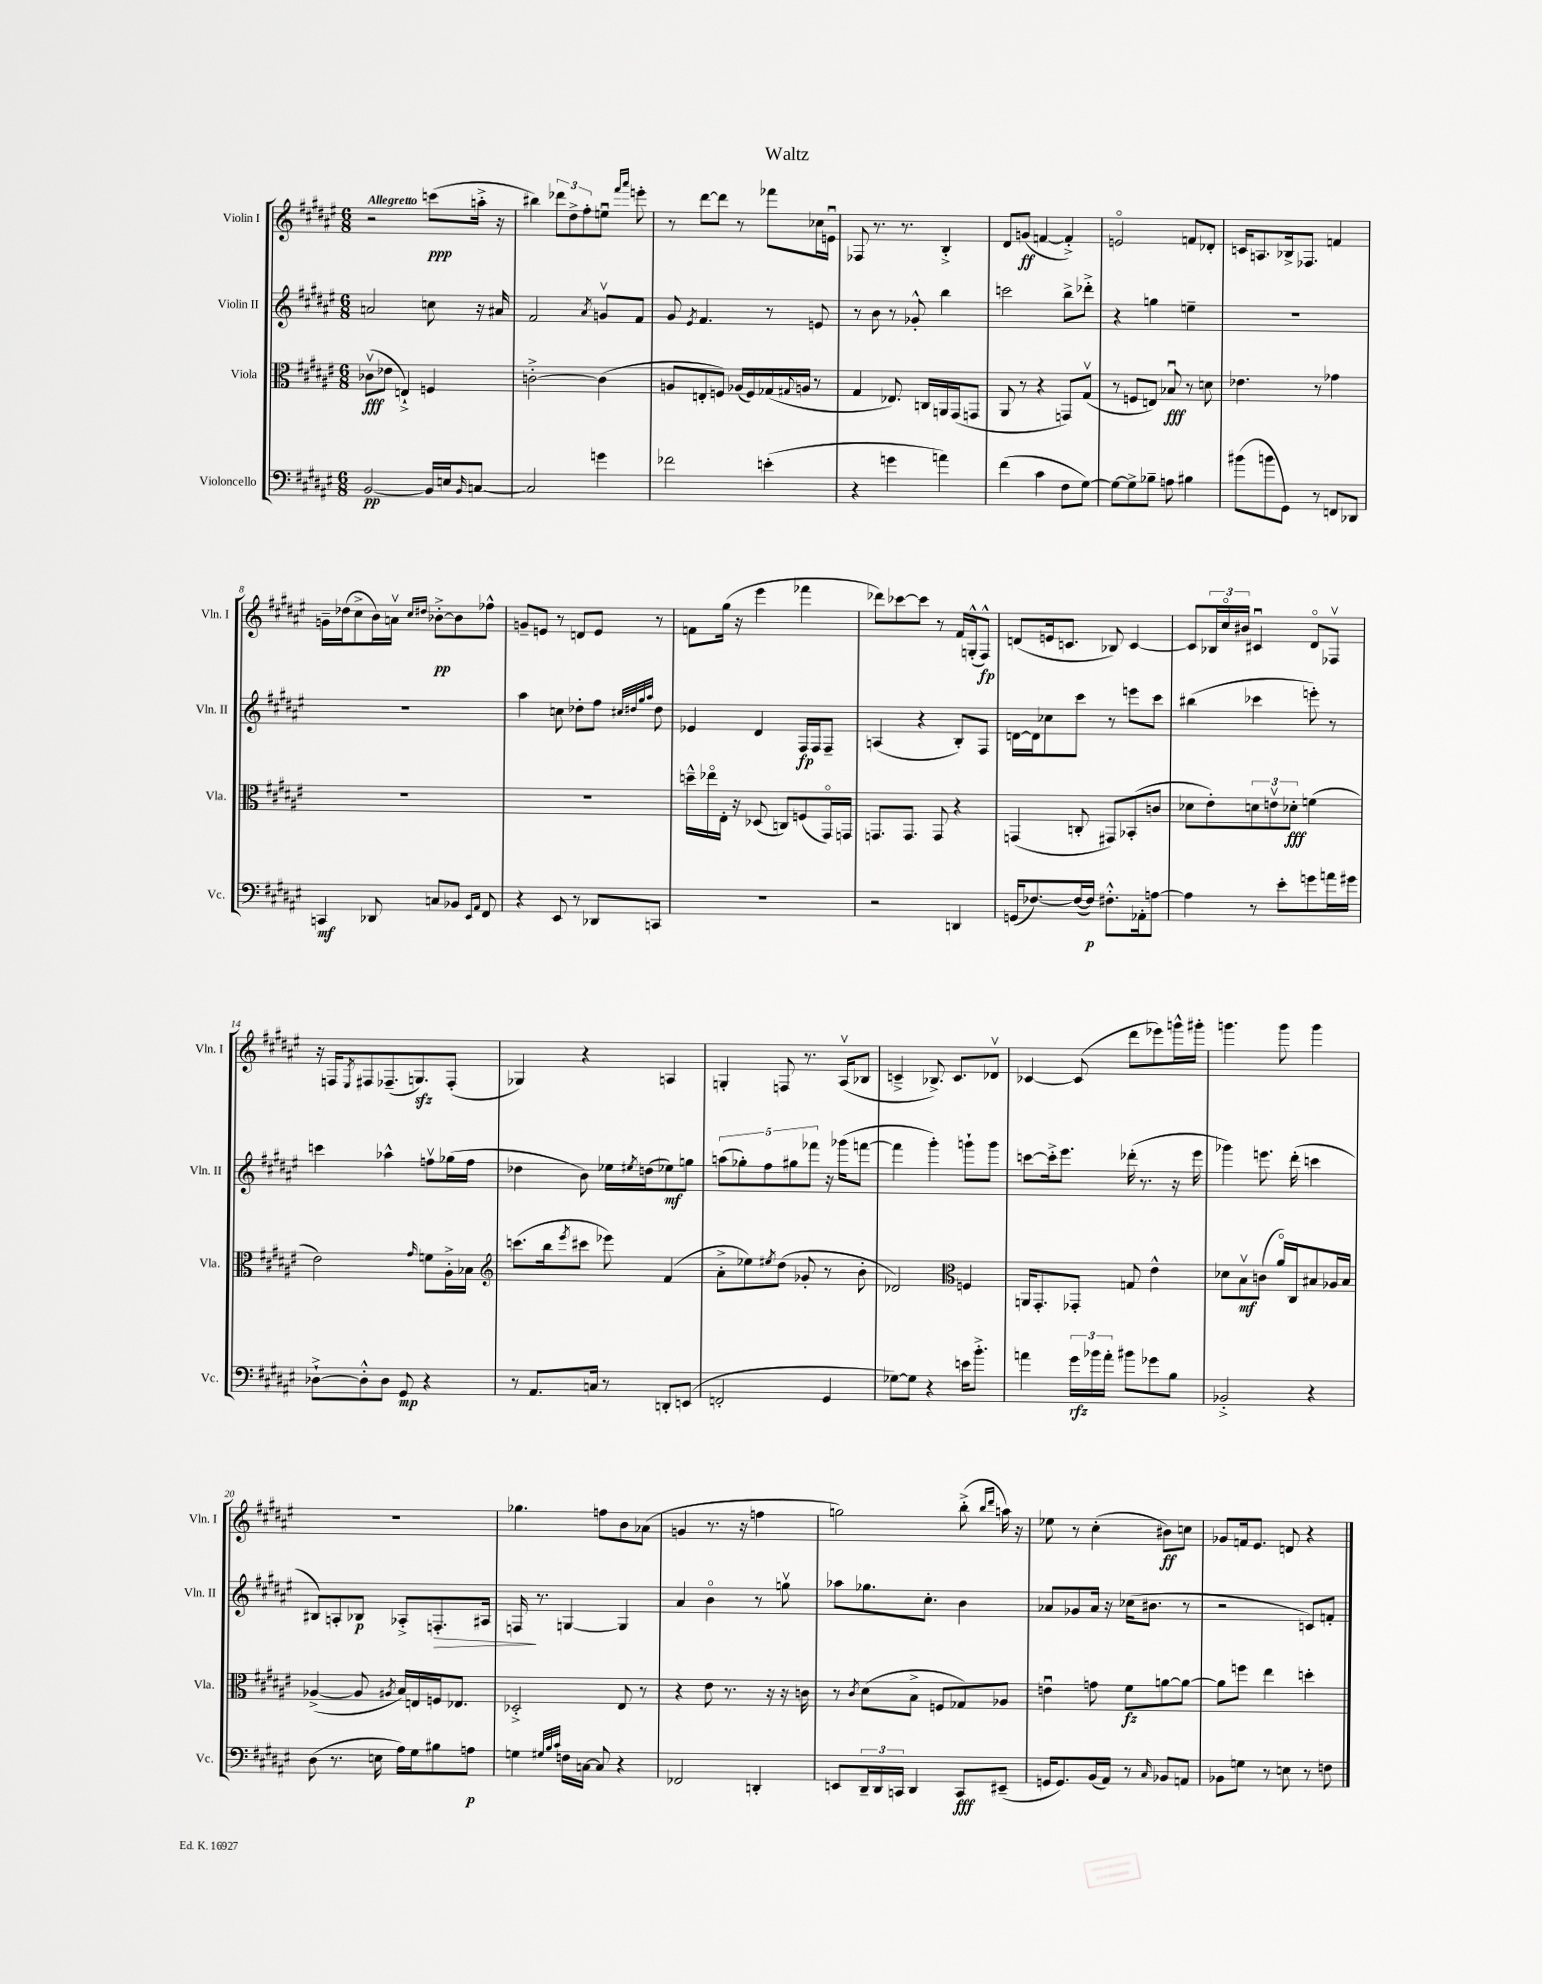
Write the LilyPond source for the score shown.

\header { title = "Waltz" }
<<
\new StaffGroup <<
\new Staff = "s0" \with { instrumentName = "Violin I" shortInstrumentName = "Vln. I" } {
    \clef treble \key fis \major \numericTimeSignature \time 6/8 \tempo "Allegretto"
    r2 c'''8\ppp( a''16-.-> r16 |
    bis''4) \tuplet 3/2 { des'''8 dis''8-> fis''8-. } e''8\downbow \grace { fis'''16 ais'''16 } e'''8-. |
    r8 dis'''8~ dis'''8 r8 fes'''8 ces''16 e'16\downbow |
    fes8 r8. r8. b4-.-> |
    dis'8 g'8\ff( f'4~ f'4-.->) |
    e'2\flageolet f'8 des'8-. |
    c'16 a8. bes16-> fes8. f'4 |
    g'16-- des''16( cis''8-> b'16) a'16\upbow \grace { cis''16 dis''16 } bes'8~-.->\pp bes'8 fes''8-^ |
    g'8-- e'8 r8 d'8 e'8 r8 |
    f'8 gis''16( r16 eis'''4 fes'''4 |
    des'''8) ces'''8~ ces'''8 r8 fis'16 g16-.-^( fis8-^\fp) |
    d'8( e'16 c'8. bes8) c'4~ |
    c'8 \tuplet 3/2 { bes16 cis''16\flageolet bis'16 } cis'4\downbow dis'8\flageolet fes8\upbow |
    r16 f16 \acciaccatura { eis8 } fis8 fes8.--( g8.\sfz) fes8-.( |
    ges4) r4 a4 |
    g4-. f8 r8. ais16\upbow( bes8 |
    c'4---> bes8.->) c'8. des'8\upbow |
    ces'4~ ces'8( dis'''8 ees'''8) g'''16-^ gis'''16-. |
    g'''4. g'''8 g'''4 |
    R2. |
    ges''4. f''8 b'8 aes'8( |
    g'4 r8. r16 f''4 |
    g''2) b''8-.->( \grace { b''16 dis'''16 } a''16) r16 |
    ees''8 r8 cis''4-.( bis'8\ff) c''8 |
    ges'8 f'16 eis'8. d'8 r4 \bar "|." |
}
\new Staff = "s1" \with { instrumentName = "Violin II" shortInstrumentName = "Vln. II" } {
    \clef treble \key fis \major \numericTimeSignature \time 6/8
    a'2 c''8 r16 ais'16 |
    fis'2 \acciaccatura { ais'8 } g'8\upbow fis'8 |
    gis'8 \acciaccatura { eis'8 } fis'4. r8 e'8 |
    r8 b'8 r8 ges'8-.-^ b''4 |
    c'''2 b''8-> des'''8-.-> |
    r4 g''4 e''4-- |
    R2. |
    R2. |
    ais''4 c''8 des''8-. fis''8 \grace { cis''32 dis''32 gis''32 ais''32 } dis''8 |
    ees'4 dis'4 fis16\fp fis16 fis8-- |
    a4( r4 b8-.) fis8 |
    d'16~ d'16 ces''8 cis'''8 r8 e'''8 cis'''8 |
    bis''4( ces'''4 e'''8-.) r8 |
    c'''4 aes''4-^ f''8\upbow ges''16( f''16 |
    des''4 b'8) ees''16 \acciaccatura { eis''8 } d''16( ees''8\mf) g''8 |
    \tuplet 5/4 { a''8( ges''8-.) fis''8 gis''8 fes'''8 } r16 ges'''16( f'''8~ |
    f'''4 gis'''4-.) g'''8-! g'''8 |
    c'''8~ c'''16-.-> eis'''8. des'''16-.( r8. r16 eis'''16 |
    ges'''4) e'''8. dis'''16-.( c'''4 |
    bis8) a8-. bes8\p aes8-.-> f8.-.\> ais16 |
    f16\! r8. g4~ g4 |
    ais'4 b'4\flageolet r8 g''8\upbow |
    aes''8 ges''8. cis''8.-. b'4 |
    aes'8 ges'8 aes'16 r16 ces''16( bis'8. r8 |
    r2 c'8) f'8-. \bar "|." |
}
\new Staff = "s2" \with { instrumentName = "Viola" shortInstrumentName = "Vla." } {
    \clef alto \key fis \major \numericTimeSignature \time 6/8
    ces'8\upbow\fff( ees'8 e4-!->) f4 |
    c'2~-.-> c'4( |
    a8 e8-. f8) aes16( f16) ges16( \appoggiatura { gis8 } a16 r8 |
    gis4 ees8.) c16 a,16 gis,16( g,8 |
    ais,8 r8 r4 g,8) gis8\upbow( |
    r8 f8 e8) bes8\downbow\fff r8 d'8 |
    ees'4. r8 ges'4 |
    R2. |
    R2. |
    d''16---^ ees''16\flageolet eis16-. r16 des8( c8) f8( gis,16\flageolet) g,16 |
    g,8. g,8. g,8 r4 |
    g,4( c8-. gis,8) bes,8-.( c'8 |
    des'8 eis'8-.) \tuplet 3/2 { d'8 e'8\upbow des'8-.\fff } f'4( |
    eis'2) \grace { gis'16 } f'8 ais16-.-> bes16 |
    \clef treble c'''8.( b''16 \acciaccatura { eis'''8 } cis'''8 ees'''8) fis'4( |
    ais'8-.-> ees''8) \acciaccatura { eis''8 } dis''8( ges'8-. r8 b'8-. |
    des'2) \clef alto f4 |
    a,16 gis,8.-. ges,8-. g8 eis'4-^ |
    des'8 b8\upbow\mf c'8( ais'16\flageolet) cis16 bis8 aes16 bis16 |
    aes4~->( aes8 \acciaccatura { ais8 } b16) e16 f16 ees8. |
    des2-.-> eis8 r8 |
    r4 eis'8 r8. r16 r16 c'16 |
    r8 \acciaccatura { cis'8 } dis'8( b8-> f8 ges8) aes8 |
    e'4\downbow g'8 fis'8\fz a'8~ a'8~ |
    a'8 f''8 eis''4 d''4-. \bar "|." |
}
\new Staff = "s3" \with { instrumentName = "Violoncello" shortInstrumentName = "Vc." } {
    \clef bass \key fis \major \numericTimeSignature \time 6/8
    b,2~\pp b,16 e16 \grace { b,16 } c8~ |
    c2 g'4 |
    fes'2 e'4-.( |
    r4 g'4 a'4) |
    fis'4( cis'4 fis8 gis8~) |
    gis8~ gis8-> bes8-- a8 bis4 |
    bis'8( b'8 gis,8) r8 f,8 des,8 |
    c,4\mf des,8 c8 bes,8 \grace { eis,16 ais,16 } fis,8 |
    r4 eis,8 r8 des,8 c,8 |
    R2. |
    r2 d,4 |
    g,16( fes8.~) fes16~( fes16\p) fis8.-.-^ aes,16-. a8~ |
    a4 r8 eis'8-. g'8 a'16 gis'16 |
    des8~-!-> des8-.-^ des8 gis,8\mp r4 |
    r8 ais,8. c16 r8 d,8-. e,8( |
    f,2-. gis,4 |
    ges8~) ges8 r4 e'16 b'8.-.-> |
    a'4 \tuplet 3/2 { gis'16\rfz bes'16 a'16-. } bis'8 ges'8 b8 |
    bes,2-.-> r4 |
    dis8( r8. e16 ais16) gis16 bis8 a8\p |
    g4 \grace { gis32 b32 cis'32 } f16 c16~ c8 r4 |
    fes,2 d,4-. |
    e,8 \tuplet 3/2 { dis,16-- dis,16 c,16 } dis,4 c,8\fff eis,8--( |
    g,16 g,8.) b,16( ais,16) r8 \grace { cis16 } bes,8 a,8 |
    bes,8 g8 r8 e8 r8 f8 \bar "|." |
}
>>
>>
